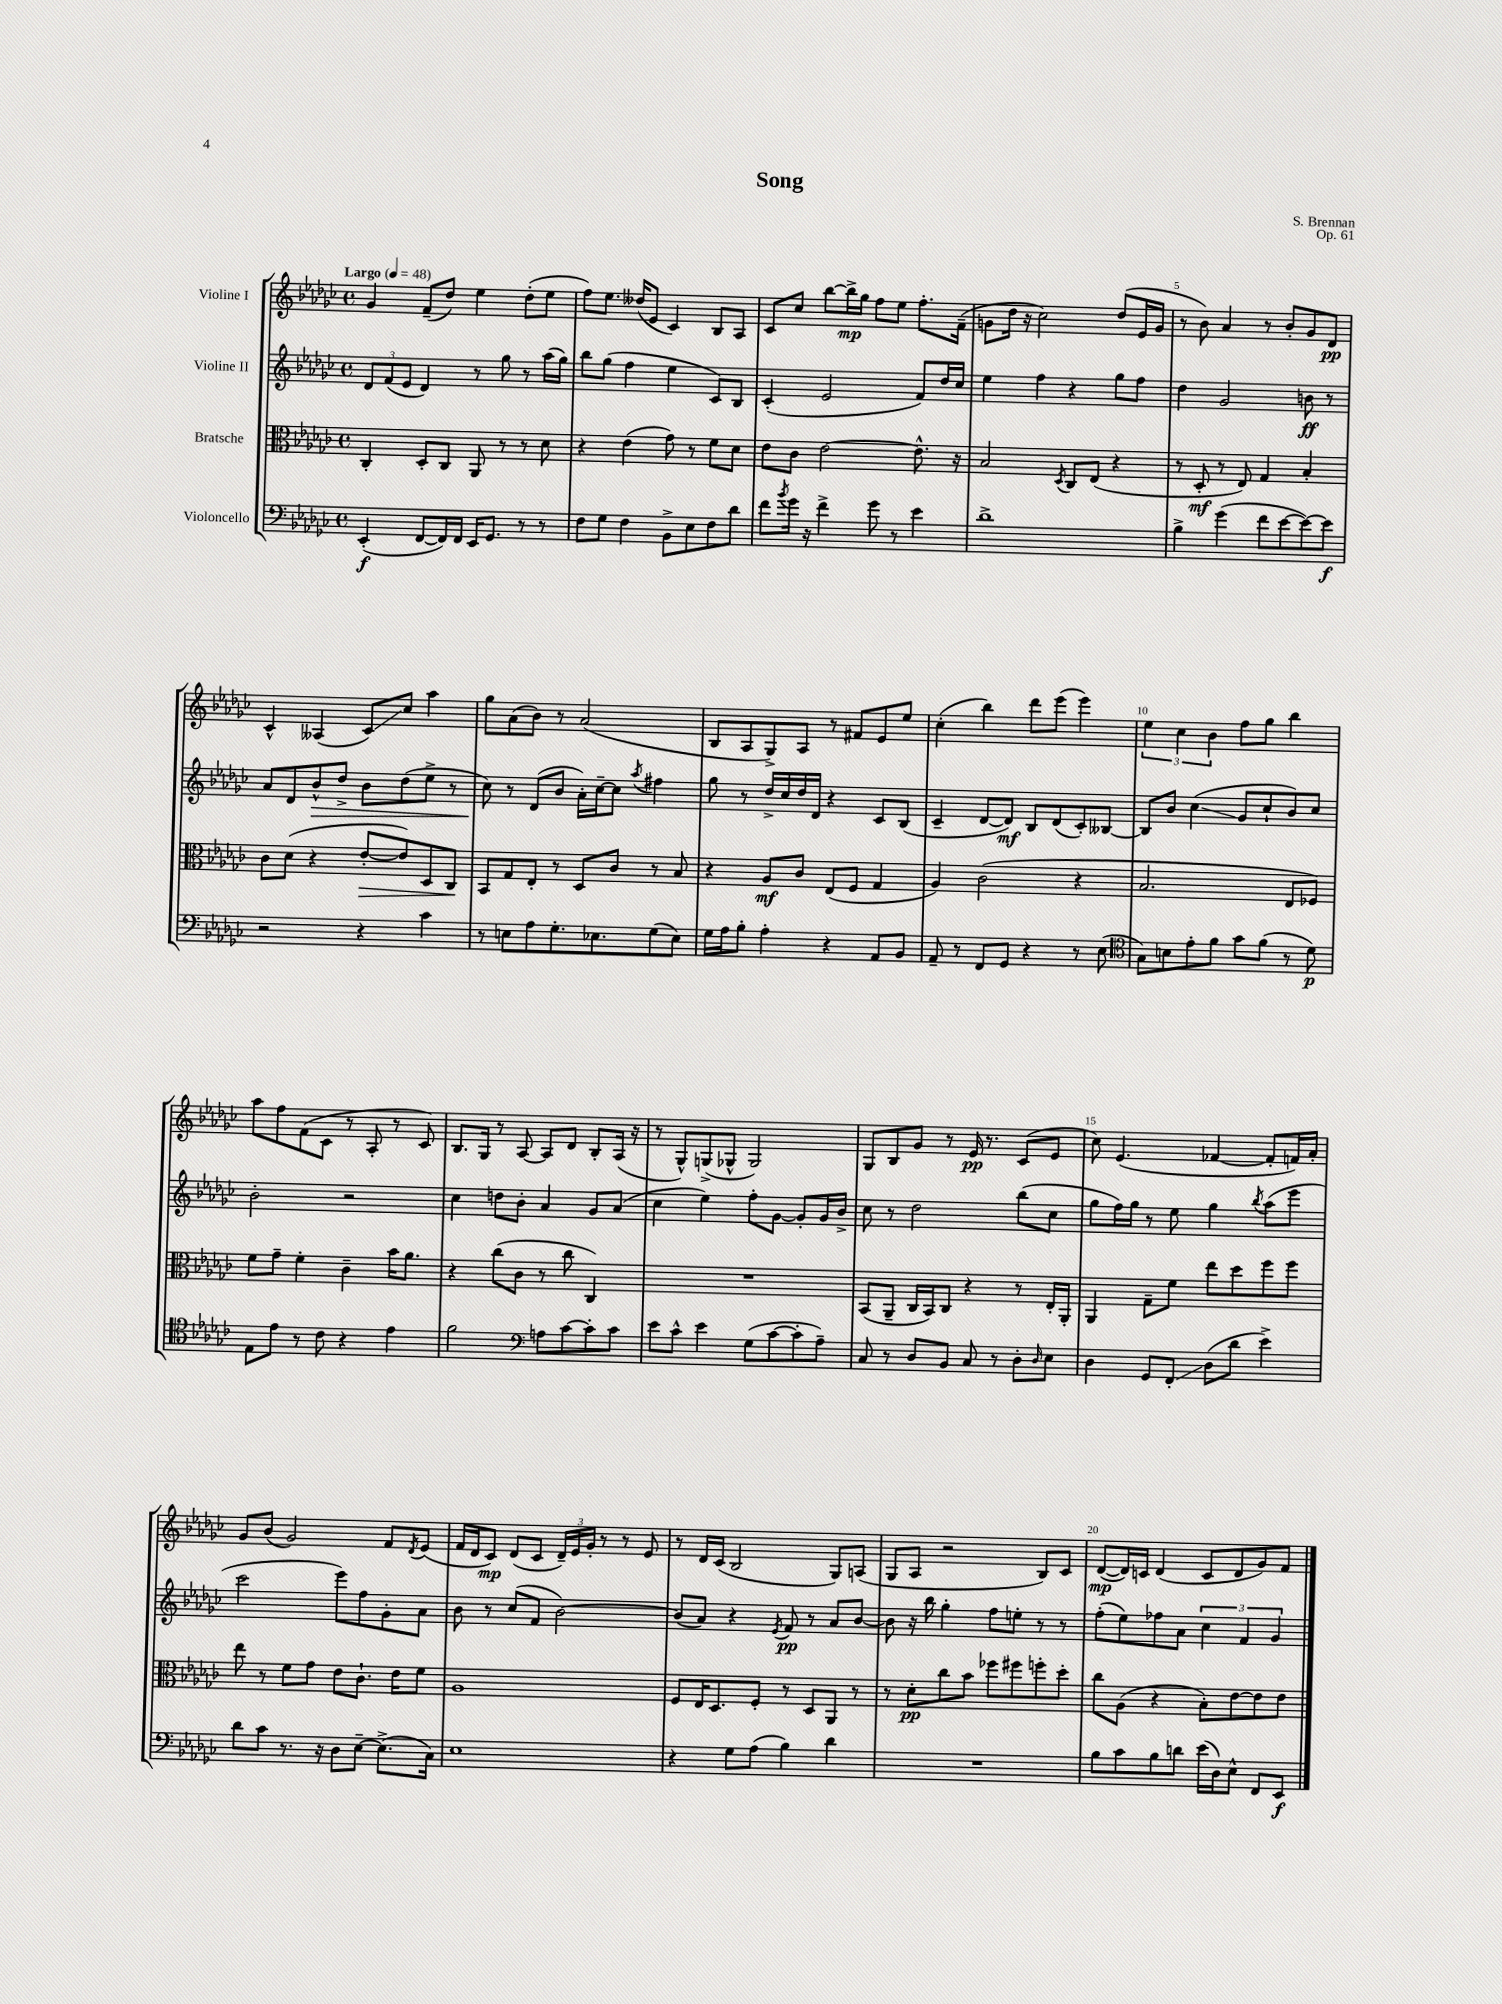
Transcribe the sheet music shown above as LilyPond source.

\header { title = "Song" composer = "S. Brennan" opus = "Op. 61" }
<<
\new StaffGroup <<
\new Staff = "s0" \with { instrumentName = "Violine I" } {
    \clef treble \key ges \major \defaultTimeSignature \time 4/4 \tempo "Largo" 4 = 48
    ges'4 f'8--( des''8) ees''4 des''8-.( ees''8 |
    f''8) ees''8. deses''16( ees'8 ces'4) bes8 aes8 |
    ces'8 ces''8 bes''8~ bes''16->\mp ges''16 f''8 ees''8 f''8.-. f'16--( |
    g'8 des''16 r16 ces''2) des''8( ees'16 g'16 |
    r8 bes'8) aes'4 r8 bes'8-. ges'8 des'8\pp |
    ces'4-^ aeses4( ces'8\glissando) ces''8 aes''4 |
    ges''8 aes'8( bes'8) r8 aes'2( |
    bes8 aes8 ges8->) aes8 r8 fis'8 ees'8 ees''8 |
    ces''4-.( bes''4) des'''8 ees'''8( ees'''4) |
    \tuplet 3/2 { ees''4 ces''4 bes'4 } f''8 ges''8 bes''4 |
    aes''8 f''8 f'8( ces'8 r8 aes8-. r8 ces'8) |
    bes8. ges16 r8 aes8~ aes8 des'8 bes8-. aes16( r16 |
    r8 ges8-^) g8->( ges8-^ ges2) |
    ges8 bes8 ges'8 r8 ees'16\pp r8. ces'8( ees'8 |
    ces''8) ees'4.( fes'4~ fes'8-. f'16) aes'16-. |
    ges'8 bes'8( ges'2) f'8 \acciaccatura { des'8 } ees'8( |
    f'16 des'16 ces'8\mp) des'8( ces'8 \tuplet 3/2 { des'16--) ees'16 ges'16-. } r8 r8 ees'8 |
    r8 des'16 ces'16( bes2 ges8) a8( |
    ges8 aes8 r2 bes8) ces'8 |
    des'8~\mp( des'16) c'16 des'4( c'8 des'8 ges'8) f'8 \bar "|." |
}
\new Staff = "s1" \with { instrumentName = "Violine II" } {
    \clef treble \key ges \major \defaultTimeSignature \time 4/4
    \tuplet 3/2 { des'8 f'8( ees'8 } des'4) r8 ges''8 r8 aes''16( ges''16) |
    bes''8 ges''8( f''4 ees''4 ces'8) bes8 |
    ces'4-.( ees'2 f'8) des''16 ces''16 |
    ees''4 f''4 r4 ges''8 f''8 |
    des''4 ges'2 b'8\ff r8 |
    aes'8 des'8 bes'8-^\> des''8-> bes'8 des''8( ees''8-> r8 |
    ces''8\!) r8 des'8( bes'8 aes'16-.) ces''16~-- ces''8 \acciaccatura { aes''8 } fis''4 |
    ges''8 r8 des''16-> ces''16 des''16 des'16 r4 ces'8 bes8( |
    ces'4-- des'8~ des'8\mf) bes8 des'8( ces'8-.) beses8~ |
    beses8 bes'8 ces''4\glissando( ges'8 ces''8-! bes'8) ces''8 |
    bes'2-. r2 |
    ces''4 d''8 bes'8-. aes'4 ges'8 aes'8( |
    ces''4 ees''4) f''8-. ges'8~ ges'8-. ges'16 bes'16-> |
    ces''8 r8 des''2 bes''8( ces''8 |
    ges''8 f''16) ges''16 r8 ees''8 ges''4 \acciaccatura { bes''8 } aes''8( ees'''8 |
    ces'''2 ees'''8) f''8 ges'8-. aes'8 |
    bes'8 r8 ces''8( f'8 bes'2~) |
    bes'8( aes'8) r4 \acciaccatura { ees'8 } f'8\pp r8 aes'8 bes'8~ |
    bes'8 r16 bes''16 ges''4-. f''8 e''8-. r8 r8 |
    f''8-.( ees''8) fes''8 aes'8 \tuplet 3/2 { ces''4 f'4 ges'4 } \bar "|." |
}
\new Staff = "s2" \with { instrumentName = "Bratsche" } {
    \clef alto \key ges \major \defaultTimeSignature \time 4/4
    ces4-. des8-. ces8 aes,8 r8 r8 des'8 |
    r4 ees'4( ges'8) r8 f'8 des'8 |
    ees'8 ces'8 ees'2~ ees'8.-^ r16 |
    bes2 \acciaccatura { des8 } ces8 ees8( r4 |
    r8 des8-.\mf r8 ees8) ges4 bes4-. |
    ces'8 des'8( r4 ees'8~-.\> ees'8) des8 ces8\! |
    bes,8 ges8 ees8-. r8 des8 ces'8 r8 bes8 |
    r4 aes8\mf ces'8 ees8( f8 ges4 |
    aes4) ces'2( r4 |
    bes2. ees8 fes8) |
    f'8 ges'8-- f'4-. ces'4-- bes'16 aes'8. |
    r4 ces''8( ces'8 r8 ces''8 ces4) |
    R1 |
    bes,8( aes,8-- ces16 bes,16) ces8 r4 r8 ees16-. aes,16-. |
    aes,4 ges8-- f'8 ees''8 des''8 f''8 f''8 |
    ees''8 r8 f'8 ges'8 ees'8 ces'8.-! ees'16 f'8 |
    aes1 |
    f8 ees16 des8. f8-. r8 des8 aes,8 r8 |
    r8 des'8-.\pp ces''8 bes'8 fes''8 fis''8 f''8-. des''8-. |
    ces''8 aes8( r4 bes8-.) ees'8~ ees'8 ees'8 \bar "|." |
}
\new Staff = "s3" \with { instrumentName = "Violoncello" } {
    \clef bass \key ges \major \defaultTimeSignature \time 4/4
    ees,4-.\f( f,8~ f,16) f,16 ees,16 ges,8. r8 r8 |
    f8 ges8 f4 bes,8-> ees8 f8 des'8 |
    f'8 \acciaccatura { bes'8 } ges'16 r16 f'4-> ges'8 r8 ees'4 |
    des'1-> |
    bes4-> ges'4( f'8 ees'8~ ees'8~) ees'8\f |
    r2 r4 ces'4 |
    r8 e8 aes8 ges8.-. ees8. ges8( ees8) |
    ges16 aes16 bes8-. aes4-. r4 aes,8 bes,8 |
    aes,8-- r8 f,8 ges,8 r4 r8 ees8( |
    \clef tenor ges8) b8 ees'8-. f'8 ges'8 f'8( r8 des'8\p) |
    ees8 ees'8 r8 ces'8 r4 ees'4 |
    f'2 \clef bass a8 ces'8~ ces'8-. ces'8 |
    ees'8 ces'8-^ ees'4 ges8( ces'8~ ces'8-. aes8--) |
    ces8 r8 des8 bes,8 ces8 r8 des8-. \grace { des16 } ees8 |
    des4 ges,8 f,8-.\glissando des8( des'8 ees'4->) |
    des'8 ces'8 r8. r16 des8 ees8~-- ees8.->( ces16) |
    ees1 |
    r4 ges8 aes8( bes4) des'4 |
    R1 |
    bes8 ces'8 bes8 d'8 ees'16( des16) ees8-^ f,8 ees,8\f \bar "|." |
}
>>
>>
\layout { \context { \Score \override BarNumber.break-visibility = ##(#f #t #t) barNumberVisibility = #(every-nth-bar-number-visible 5) } }
